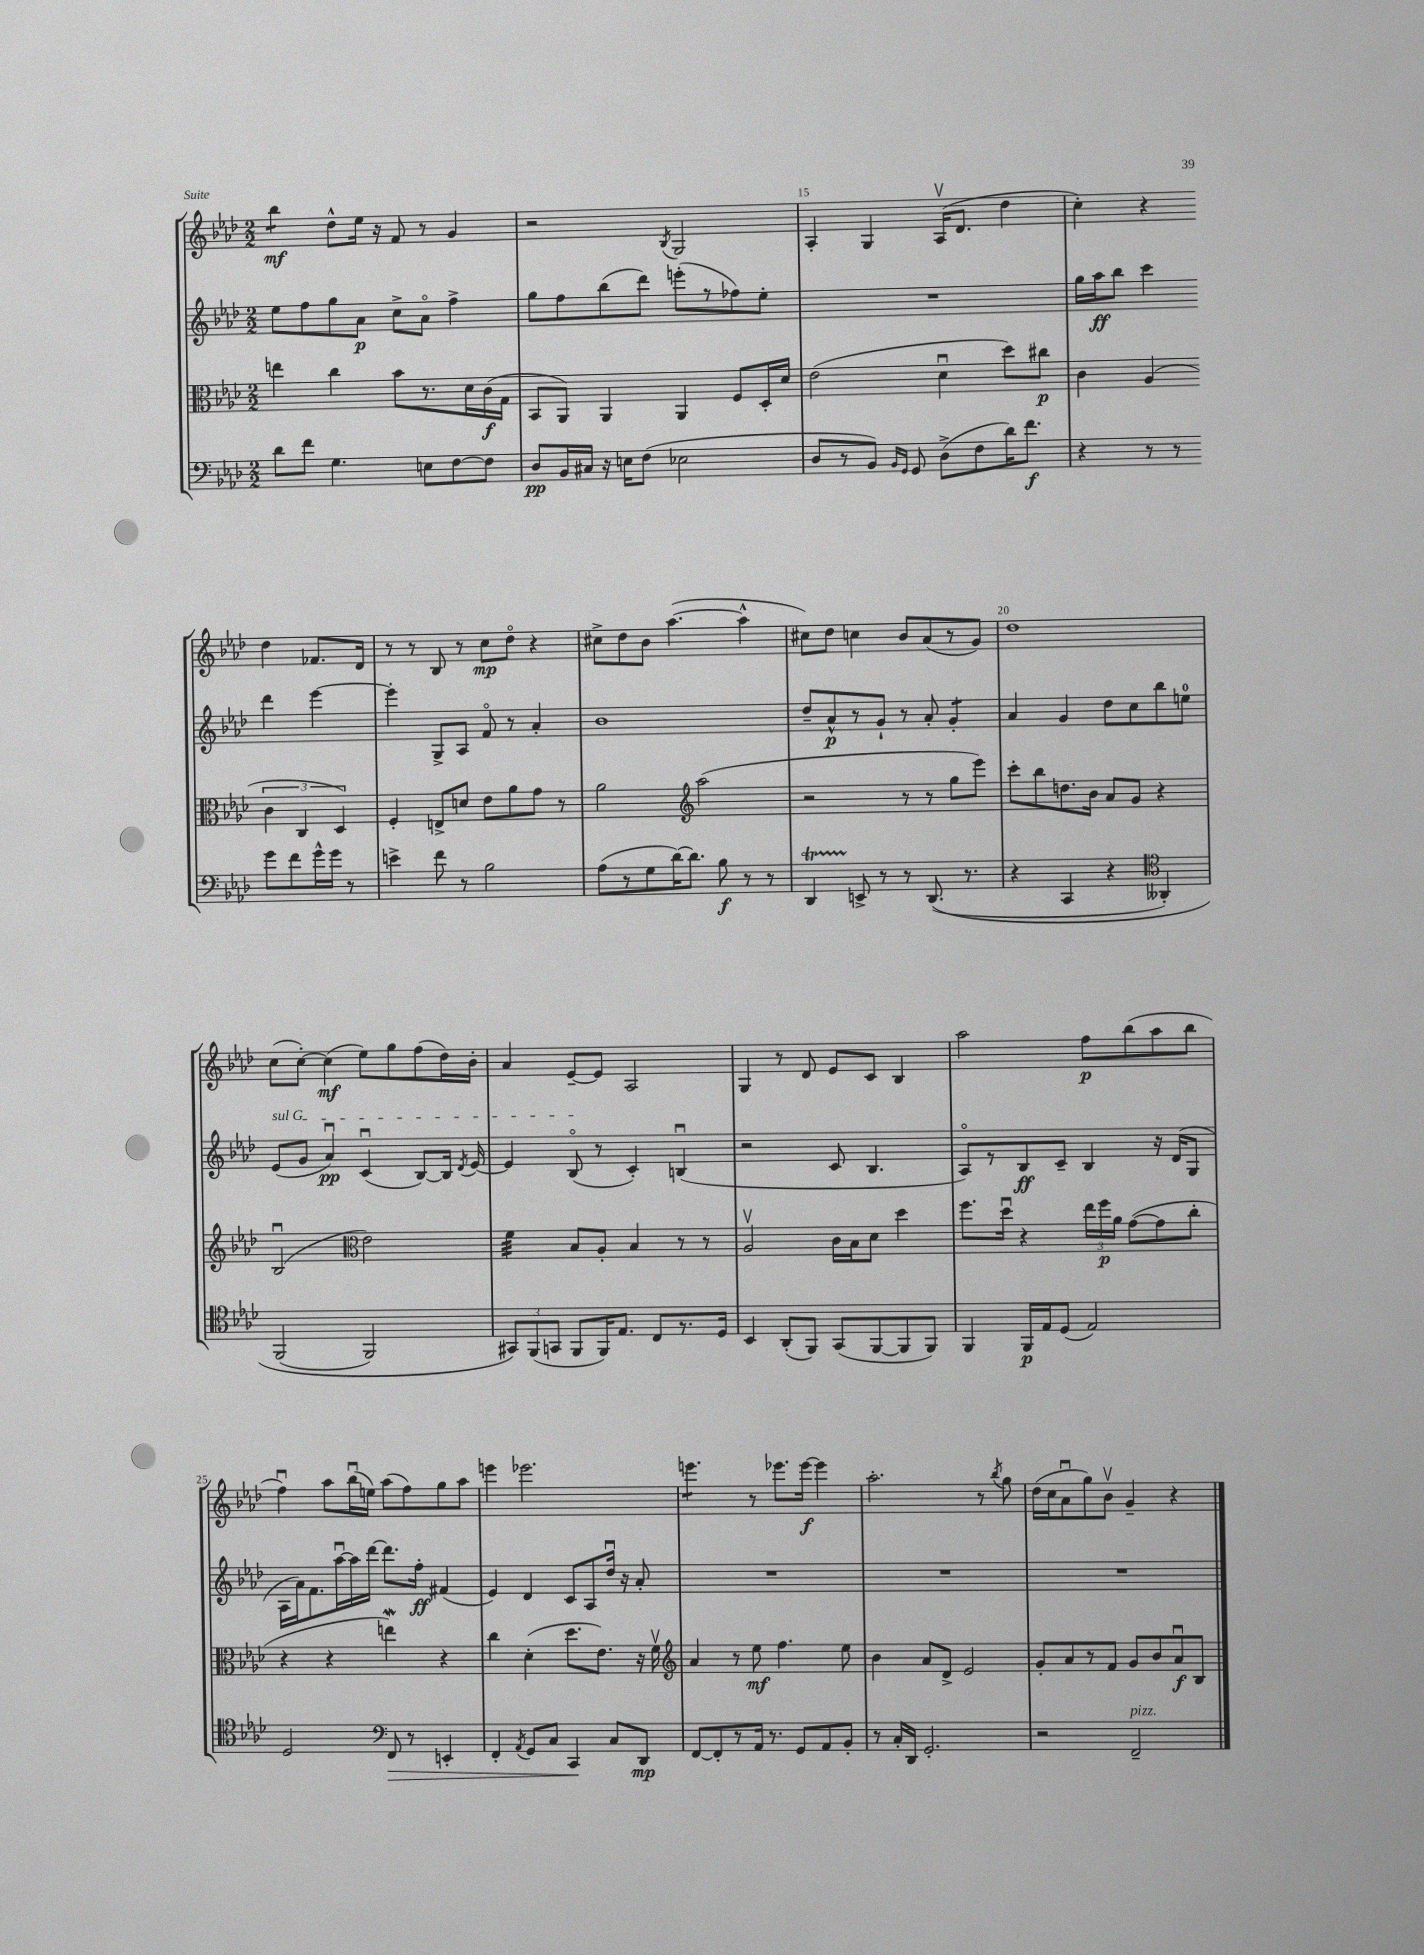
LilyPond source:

<<
\new StaffGroup <<
\new Staff = "s0" {
    \clef treble \key aes \major \numericTimeSignature \time 2/2
    \autoBeamOff bes''4:8\mf des''8[-^ ees''16] r16 f'8 r8 g'4 |
    r2 \acciaccatura { bes8 } g2 |
    aes4-. g4 aes16[\upbow( des'8.] des''4 |
    c''4-.) r4 des''4 fes'8.[ des'16] |
    r8 r8 bes8 r8 c''8[\mp des''8]\flageolet r4 |
    cis''8[-> des''8 bes'8] aes''4.~( aes''4-^ |
    cis''8[) des''8] c''4 bes'8[ aes'8( r8 g'8]) |
    des''1 |
    c''8[( c''8]~-.) c''4\mf( ees''8[) g''8 f''8( des''16) bes'16]-. |
    aes'4 ees'8[~-- ees'8] aes2 |
    g4 r8 des'8 ees'8[ c'8] bes4 |
    aes''2 f''8[\p bes''8( aes''8 bes''8] |
    f''4\downbow) aes''8[ bes''16\downbow( e''16]) aes''8[( f''8) g''8 aes''8] |
    e'''4 ees'''2. |
    e'''4.:8 r8 ees'''8.[ ees'''16]~\f ees'''4 |
    aes''2.-. r8 \acciaccatura { bes''8 } g''8 |
    des''16[( c''16 aes'8\downbow g''8) bes'8]\upbow g'4-- r4 \bar "|." |
}
\new Staff = "s1" {
    \clef treble \key aes \major \numericTimeSignature \time 2/2
    \autoBeamOff ees''8[ f''8 g''8 aes'8]\p c''8[-> aes'8]\flageolet f''4-> |
    g''8[ f''8 bes''8( des'''8]) e'''8[-.( r8 fes''8) ees''8]-. |
    R1 |
    g''16[ aes''16\ff bes''8] c'''4 des'''4 ees'''4~ |
    ees'''4-. g8[-> aes8] f'8\flageolet r8 aes'4-. |
    bes'1 |
    des''8[-- aes'8-^\p r8 g'8]-! r8 aes'8-. g'4:8-. |
    aes'4 g'4 des''8[ c''8 bes''8 e''8]-0 |
    \once \override TextSpanner.bound-details.left.text = \markup { \italic "sul G" } ees'8[\startTextSpan( g'8] aes'4\downbow\pp) c'4\downbow( bes8[~) bes16] \acciaccatura { des'8 } ees'16~ |
    ees'4 bes8\flageolet\stopTextSpan( r8 c'4-.) b4\downbow( |
    r2 c'8 bes4. |
    aes8[\flageolet) r8 bes8\ff c'8]-- bes4 r16 des'16[( g8] |
    aes16[ aes'16) f'8. aes''16~\downbow aes''16 des'''16]~ des'''8.[ f''16]-.\ff fis'4( |
    ees'4) des'4 c'8[ aes8 des''16]\downbow r16 aes'8-. |
    R1 |
    R1 |
    R1 \bar "|." |
}
\new Staff = "s2" {
    \clef alto \key aes \major \numericTimeSignature \time 2/2
    \autoBeamOff e''4 c''4 bes'8[ r8. des'16 c'16\f( g16] |
    bes,8[ aes,8]) aes,4 aes,4 f8[ des16-. des'16] |
    ees'2( des'4\downbow des''8[) cis''8]\p |
    c'4 aes4( \tuplet 3/2 { c'4 c4 des4) } |
    f4-. e8[-> d'8] ees'8[ aes'8 g'8] r8 |
    aes'2 \clef treble aes''2( |
    r2 r8 r8 g''8[ ees'''8]) |
    c'''8[-. bes''8 d''8. bes'16] aes'8[ g'8] r4 |
    bes2\downbow( \clef alto ees'2) |
    f'4:32 bes8[ aes8]-. bes4 r8 r8 |
    aes2\upbow c'16[ bes16 des'8] des''4 |
    f''8.[ des''16]\downbow r4 \tuplet 3/2 { ees''16[ f''16\p aes'16] } g'8[~( g'8 c''8]-. |
    r4 r4 e''4\mordent) r4 |
    c''4 des'4-.( des''8.[ ees'8.]) r16 f'16\upbow |
    \clef treble aes'4 r8 ees''8\mf f''4. ees''8 |
    bes'4 aes'8[ des'8]-> ees'2 |
    g'8[-. aes'8 r8 f'8] g'8[ bes'8 aes'8\downbow\f bes8] \bar "|." |
}
\new Staff = "s3" {
    \clef bass \key aes \major \numericTimeSignature \time 2/2
    \autoBeamOff des'8[ f'8] g4. e8[ f8~ f8] |
    des8[\pp bes,16 cis16] r16 e16[ f8]( ees2 |
    des8[ r8 bes,8]) \grace { bes,16[ g,16] } g,8 des8[->( f8 des'16) f'8.]\f |
    r4 r8 r8 g'8[ f'8 g'16-^ g'16] r8 |
    e'4-> f'8 r8 bes2 |
    aes8[( r8 g8 des'16~) des'8.] bes8\f r8 r8 |
    des,4\startTrillSpan e,8->\stopTrillSpan r8 r8 des,8.(\( r8. |
    r4 c,4 r4 \clef tenor aeses,4-.) |
    f,2( f,2) |
    \tuplet 3/2 { gis,8[\) f,8( g,8] } f,8[ f,16) ees8.] c8[ r8. des16] |
    bes,4 aes,8[-.( f,8]) g,8[( f,8~ f,8 f,8]) |
    f,4 f,16[\p ees16 des8]( ees2) |
    des2 \clef bass f,8\> r8 e,4-. |
    f,4-. \acciaccatura { aes,8 } g,8[ c8] c,4\! c8[ des,8]\mp |
    f,8[~ f,8-. r8 aes,16] r8. g,8[ aes,8 bes,8]-. |
    r8 c16[-. des,16] g,2.-. |
    r2 f,2--^\markup { \italic "pizz." } \bar "|." |
}
>>
>>
\layout { \context { \Score currentBarNumber = #13 \override BarNumber.break-visibility = ##(#f #t #t) barNumberVisibility = #(every-nth-bar-number-visible 5) } }
